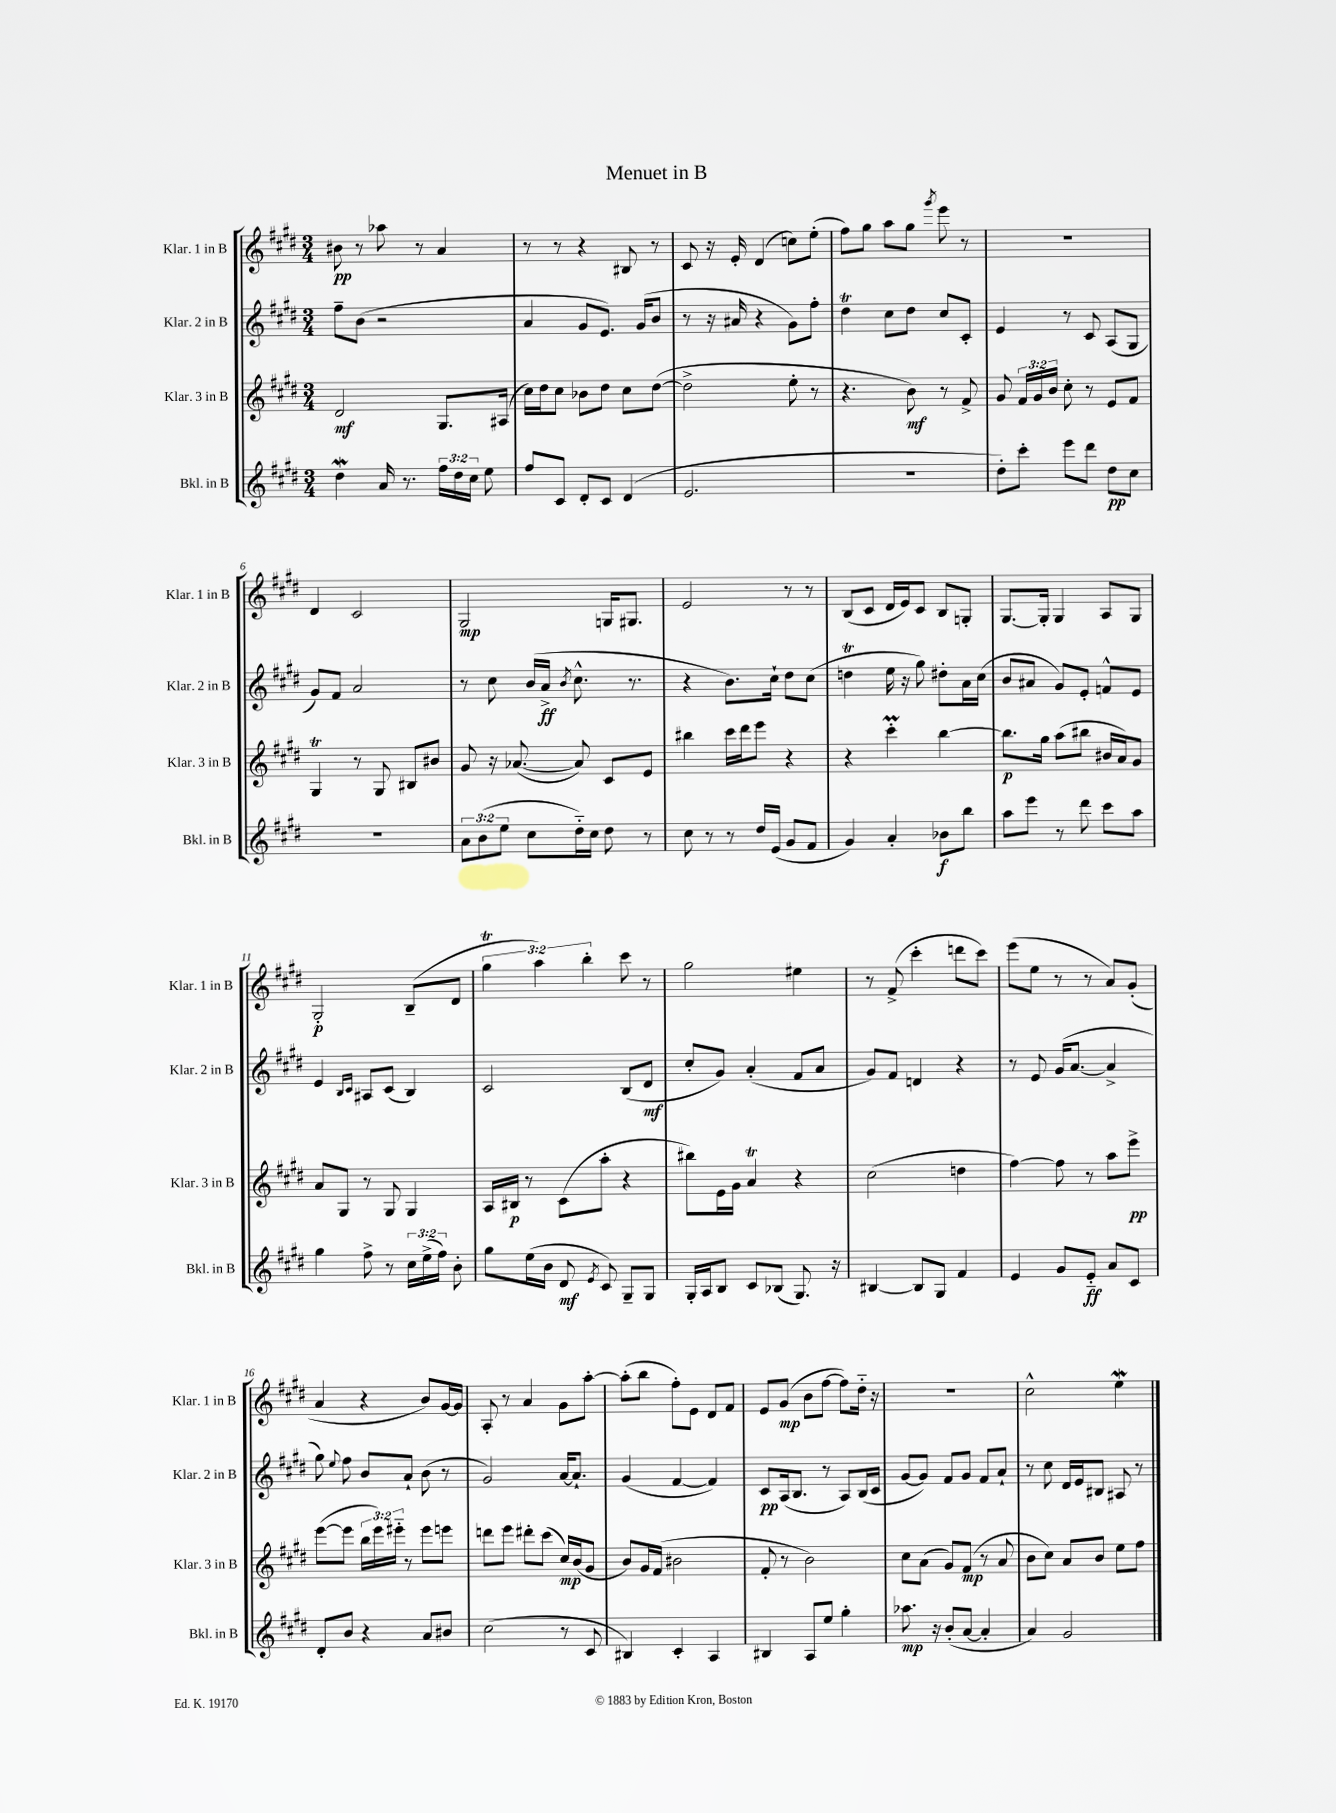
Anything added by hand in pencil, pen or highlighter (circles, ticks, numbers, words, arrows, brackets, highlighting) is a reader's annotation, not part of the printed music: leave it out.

**kern	**kern	**kern	**kern
*staff4	*staff3	*staff2	*staff1
*clefG2	*clefG2	*clefG2	*clefG2
*k[f#c#g#d#]	*k[f#c#g#d#]	*k[f#c#g#d#]	*k[f#c#g#d#]
*M3/4	*M3/4	*M3/4	*M3/4
4dd#\	2d#/	8ff#~\L	8b#\
.	.	(8b\J	8r
16a/	.	2r	8aa-\
8.r	.	.	.
.	.	.	8r
24ff#\LL	8.G#/L	.	4a/
24dd#\	.	.	.
24cc#\JJ	.	.	.
8ee\	.	.	.
.	(16A#/Jk	.	.
=	=	=	=
8ff#/L	16cc#\LL)	4a/	8r
.	16dd#\J	.	.
8c#/J	8cc#\J	.	8r
8d#'/L	8b-\L	8g#/L	4r
8c#/J	8dd#\J	8.e/J)	.
(4d#/	8cc#\L	.	8B#/
.	.	(16g#/LK	.
.	([8dd#\J	8b/J	8r
=	=	=	=
2.e/	2dd#^\]	8r	8c#/
.	.	16r	16r
.	.	16a#/	16e'/
.	.	4r	(4d#/
.	8ee'\	8g#\L)	8cc\L)
.	8r	8ff#'\J	(8ee'\J
=	=	=	=
2.r	4.r	4dd#\	8ff#\L)
.	.	.	8gg#\J
.	.	8cc#\L	8aa\L
.	8b\)	8dd#\J	8gg#\J
.	.	.	8qggg#/
.	8r	8cc#/L	8eee\
.	8f#^/	8c#'/J	8r
=	=	=	=
8dd#'\L)	8g#/	4e/	2.r
8ccc#'\J	24f#/LL	.	.
.	24g#/	.	.
.	24b/JJ	.	.
8eee\L	8cc#'\	8r	.
8ddd#\J	8r	8c#/	.
8dd#\L	8e/L	(8A/L	.
8cc#\J	8f#/J	8G#/J	.
=	=	=	=
2.r	4G#/	8g#/L)	4d#/
.	.	8f#/J	.
.	8r	2a/	2c#/
.	8G#/	.	.
.	8B#/L	.	.
.	8b#/J	.	.
=	=	=	=
12a\L	8g#/	8r	2G#/
(12b\	.	.	.
.	16r	8cc#\	.
12ee\J	.	.	.
.	([8.a-/	.	.
8cc#\L	.	(16b/LL	.
.	.	16a^/JJ	.
.	.	8qb/	.
16dd#'~\L)	8a-/])	8.cc#^^\	.
16cc#\JJ	.	.	.
8dd#\	8c#/L	.	16G/LK
.	.	8.r	8.G#/J
8r	8e/J	.	.
=	=	=	=
8cc#\	4bb#\	4r	2e/
8r	.	.	.
8r	16ccc#\LL	8.b\L)	.
.	16ddd#\J	.	.
16dd#/LL	8eee\J	.	.
(16e/JJ	.	16cc#`\Jk	.
8g#/L	4r	8dd#\L	8r
8f#/J	.	(8cc#\J	8r
=	=	=	=
4g#/)	4r	4dd\	(8B/L
.	.	.	8c#/J
4a'/	4ccc#'\	16ee\	16d#/LL
.	.	16r	16e/J)
.	.	8gg#\)	8c#/J
8b-\L	[4bb\	8dd#'\L	8B/L
8bb\J	.	16a\L	8G'/J
.	.	(16cc#\JJ	.
=	=	=	=
8aa\L	8.bb\]L	8b/L	[8.G#/L
8eee\J	.	8a#/J	.
.	16gg#\Jk	.	16G#'/]Jk
8r	(8aa\L	8g#/L)	4G#/
8ddd#\	8bb#\J	8e'/J	.
8ccc#\L	16b#/LL	8f^^/L	8A/L
.	16a/J)	.	.
8aa\J	8g#/J	8e/J	8G#/J
=	=	=	=
4gg#\	8a/L	4e/	2G#'/
.	8G#/J	.	.
.	.	16qqB/LL	.
.	.	16qqc#/JJ	.
8ff#^\	8r	8A#/L	.
8r	8G#/	(8c#/J	.
24cc#\LL	4G#/	4B/)	(8B~/L
(24ee^\	.	.	.
24ff#\JJ)	.	.	.
8b'\	.	.	8d#/J
=	=	=	=
8gg#\L	16A/LL	2c#/	6gg#\
.	16B#/JJ	.	.
(16ee\L	8r	.	.
.	.	.	6aa\)
16b\JJ	.	.	.
8d#/	(8c#\L	.	.
.	.	.	6bb'\
8qe/	.	.	.
8c#/)	8aa'\J	.	.
8G#~/L	4r	(8B/L	8ccc#\
8G#/J	.	8d#/J	8r
=	=	=	=
16G#'/LL	8bb#\L)	8cc#'/L	2gg#\
16A/J	.	.	.
8B/J	16e\L	8g#/J)	.
.	16g#\JJ	.	.
8c#/L	4a/	(4a'/	.
(8B-/J	.	.	.
8.G#/)	4r	8f#/L	4ee#\
.	.	8a/J	.
16r	.	.	.
=	=	=	=
[4B#/	(2cc#\	8g#/L)	8r
.	.	8f#/J	(8f#^/
8B#/]L	.	4d/	4ccc#'\
8G#/J	.	.	.
4f#/	4dd\	4r	8ddd\L
.	.	.	8ccc#\J)
=	=	=	=
4e/	[4ff#\)	8r	(8eee\L
.	.	8e/	8ee\J
8g#/L	8ff#\]	(16g#/LK	8r
.	.	[8.a/J	.
8e'~/J	8r	.	8r
8a/L	8aa\L	4a^/]	8a/L)
8c#/J	8eee^\J	.	(8g#'/J
=	=	=	=
8d#'/L	([8eee\L	8gg#\)	4a/
.	.	8qqee/	.
8b/J	8eee\]J	8ff#\	.
4r	24bb\LL	8b/L	4r
.	24eee\)	.	.
.	24eee#'~\JJ	.	.
.	8r	8a`/J	.
8a/L	8eee#\L	(8b\	8b/L)
8b#/J	8eee\J	8r	[16g#/L
.	.	.	16g#/]JJ
=	=	=	=
(2cc#\	8ddd\L	2g#/)	8A'/
.	8eee\J	.	8r
.	8ddd#'\L	.	4a/
.	(8ccc#\J	.	.
8r	16cc#/LL)	[16a/LK	8g#\L
.	(16b/J	8.a`/]J	.
8c#/	8g#/J	.	[8aa'\J
=	=	=	=
4B#/)	8b/L)	(4g#/	(8aa'\]L
.	16g#/L	.	8bb\J
.	(16f#/JJ	.	.
4c#'/	2b#\	[4f#/	8ff#'\L)
.	.	.	8e\J
4A/	.	4f#/])	8d#/L
.	.	.	8f#/J
=	=	=	=
4B#/	8f#'/	8c#/L	8e/L
.	8r	(16A/k	(8g#/J
.	.	8.B/J	.
8A/L	2b\)	.	8b\L
8ee/J	.	8r	[8ff#\J
4gg#'\	.	8A/L)	8ff#\]L)
.	.	(16B/L	16dd#'~\Jk
.	.	16c#/JJ	16r
=	=	=	=
8.aa-\	8cc#\L	[8g#/L	2.r
.	(8a\J	8g#/]J)	.
16r	.	.	.
(8b'/L	8g#/L)	8f#/L	.
[8a/J	(8f#/J	8g#/J	.
4a'/]	8r	8f#/L	.
.	8a/	8a`/J	.
=	=	=	=
4a/)	8b\L	8r	2cc#^^\
.	8cc#\J)	8cc#\	.
2g#/	8a/L	16d#/LL	.
.	.	16e/J	.
.	8b/J	8B#/J	.
.	8ee\L	8A#/	4ee\
.	8ff#\J	8r	.
==	==	==	==
*-	*-	*-	*-
